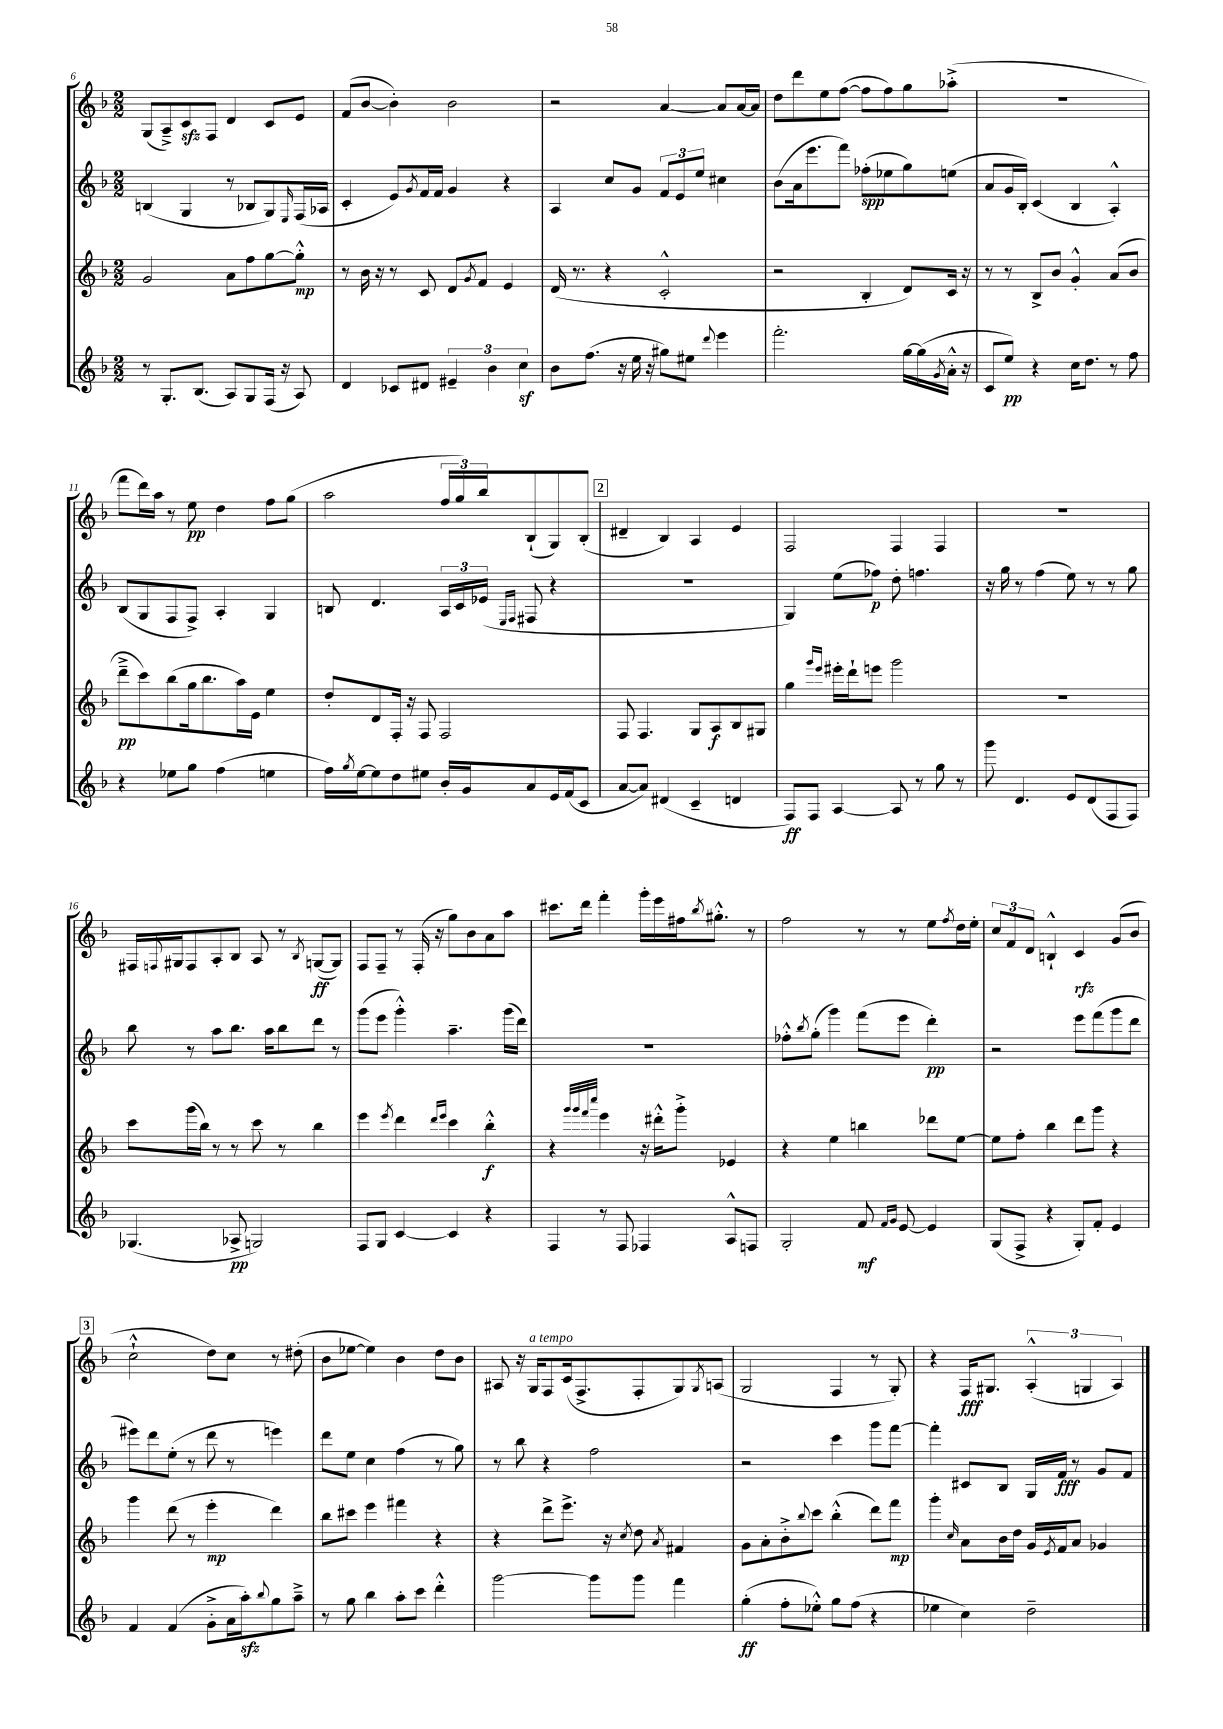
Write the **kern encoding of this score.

**kern	**dynam	**kern	**dynam	**kern	**dynam	**kern	**dynam
*part4	*part4	*part3	*part3	*part2	*part2	*part1	*part1
*staff4	*staff4	*staff3	*staff3	*staff2	*staff2	*staff1	*staff1
*clefG2	*	*clefG2	*	*clefG2	*	*clefG2	*
*k[b-]	*	*k[b-]	*	*k[b-]	*	*k[b-]	*
*M2/2	*	*M2/2	*	*M2/2	*	*M2/2	*
=6	=6	=6	=6	=6	=6	=6	=6
8r	.	2g/	.	(4Bn/	.	(8G/L	.
8.G'/L	.	.	.	.	.	8A~^/)	.
.	.	.	.	4G/	.	8czz/	.
(8.B-/J	.	.	.	.	.	.	.
.	.	.	.	.	.	8F/J	.
8A/L)	.	8a\L	.	8r	.	4d/	.
8G/	.	8ff\	.	8B-X/L	.	.	.
(16F/Jk	.	[8gg\	.	8G/)	.	8c/L	.
16r	.	.	.	.	.	.	.
.	.	.	.	16qqE/	.	.	.
8A/)	.	8gg'^^\J]	mp	(16F/L	.	8e/J	.
.	.	.	.	16A-X/JJ	.	.	.
=7	=7	=7	=7	=7	=7	=7	=7
4d/	.	8r	.	4c'/	.	(8f/L	.
.	.	16b-\	.	.	.	[8b-/J	.
.	.	16r	.	.	.	.	.
8c-X/L	.	8r	.	8e/L)	.	4b-'\])	.
.	.	.	.	8qg/	.	.	.
8d#X/J	.	8c/	.	16f/L	.	.	.
.	.	.	.	16f/JJ	.	.	.
6e#X~/	.	8d/L	.	4g/	.	2b-\	.
.	.	8qg/	.	.	.	.	.
.	.	8f/J	.	.	.	.	.
6b-\	.	.	.	.	.	.	.
.	.	4e/	.	4r	.	.	.
6ccz\	.	.	.	.	.	.	.
=8	=8	=8	=8	=8	=8	=8	=8
8b-\L	.	(16d/	.	4A/	.	2r	.
.	.	8.r	.	.	.	.	.
(8.ff\J	.	.	.	.	.	.	.
.	.	4r	.	8cc/L	.	.	.
16r	.	.	.	.	.	.	.
16ee\	.	.	.	8g/J	.	.	.
16r	.	.	.	.	.	.	.
8gg#X\L)	.	2c'^^/	.	12f/L	.	[4a/	.
.	.	.	.	12e/	.	.	.
8ee#X\J	.	.	.	.	.	.	.
.	.	.	.	12ee/J	.	.	.
8qqddd/	.	.	.	.	.	.	.
4eee\	.	.	.	4cc#X\	.	8a/L]	.
.	.	.	.	.	.	[16a/L	.
.	.	.	.	.	.	16a/JJ]	.
=9	=9	=9	=9	=9	=9	=9	=9
2.fff'\	.	2r	.	(8b-\L	.	8dd\L	.
.	.	.	.	16a\k	.	8ddd\	.
.	.	.	.	8.eee\	.	.	.
.	.	.	.	.	.	8ee\	.
.	.	.	.	8fff\J)	.	([8ff\J	.
.	.	4B-'/	.	(8ff-X'\L	spp	8ff\L]	.
.	.	.	.	8ee-X\	.	8ff\)	.
[16gg\LL	.	8d/L)	.	8gg\)	.	8gg\	.
(16gg\]	.	.	.	.	.	.	.
8qg/	.	.	.	.	.	.	.
16a'^^\JJ	.	16c/Jk	.	(8een\J	.	(8aa-X'^\J	.
16r	.	16r	.	.	.	.	.
=10	=10	=10	=10	=10	=10	=10	=10
8c/L	.	8r	.	8a/L	.	1r	.
8ee/J)	pp	8r	.	16g/L	.	.	.
.	.	.	.	16B-'/JJ)	.	.	.
4r	.	8B-^/L	.	(4c/	.	.	.
.	.	8b-/J	.	.	.	.	.
16cc\KL	.	4g'^^/	.	4B-/	.	.	.
8.dd\J	.	.	.	.	.	.	.
8r	.	(8a/L	.	4A'^^/)	.	.	.
8ff\	.	8b-/J	.	.	.	.	.
!!LO:LB:g=z
=11	=11	=11	=11	=11	=11	=11	=11
4r	.	8ddd~^\L	pp	(8B-/L	.	8fff\L	.
.	.	8ccc\)	.	8G/	.	16ddd\L)	.
.	.	.	.	.	.	16aa\JJ	.
8ee-X\L	.	(8bb-\	.	8F/	.	8r	.
8gg\J	.	16gg\k	.	8F^/J)	.	8ee\	pp
.	.	8.bb-\	.	.	.	.	.
(4ff\	.	.	.	4A'/	.	4dd\	.
.	.	16aa\L)	.	.	.	.	.
.	.	16e\JJ	.	.	.	.	.
4een\	.	4ee\	.	4G/	.	8ff\L	.
.	.	.	.	.	.	(8gg\J	.
=12	=12	=12	=12	=12	=12	=12	=12
16ff\LL)	.	8dd'/L	.	8Bn/	.	2aa\	.
8qgg/	.	.	.	.	.	.	.
[16ee\J	.	.	.	.	.	.	.
8ee\]	.	8d/	.	4.d/	.	.	.
8dd\	.	16F'/Jk	.	.	.	.	.
.	.	16r	.	.	.	.	.
8ee#X\J	.	8F/	.	.	.	.	.
16b-'/LL	.	2F/	.	24A/LL	.	24ff/LL	.
.	.	.	.	24c/	.	24gg/)	.
16g/J	.	.	.	.	.	.	.
.	.	.	.	(24e-X/JJ	.	24bb-/J	.
.	.	.	.	16qqE/LL	.	.	.
.	.	.	.	16qqF/JJ	.	.	.
8a/	.	.	.	8F#X/	.	(8B-`/	.
16e/L	.	.	.	4r	.	8G/)	.
(16f/J	.	.	.	.	.	.	.
8c/J	.	.	.	.	.	(8B-'/J	.
!!LO:REH:place=s1:t=2
=13	=13	=13	=13	=13	=13	=13	=13
[8a/L	.	8F/	.	1r	.	4d#X~/	.
8a/J])	.	4.F/	.	.	.	.	.
(4d#X/	.	.	.	.	.	4B-/)	.
4c~/	.	8G/L	.	.	.	4A/	.
.	.	8A/	f	.	.	.	.
4dn/	.	8B-/	.	.	.	4e/	.
.	.	8G#X/J	.	.	.	.	.
=14	=14	=14	=14	=14	=14	=14	=14
8F/L)	ff	4gg\	.	4G/)	.	2F/	.
8F/J	.	.	.	.	.	.	.
.	.	16qqggg/LL	.	.	.	.	.
.	.	16qqeee/JJ	.	.	.	.	.
[4A/	.	16eee#X'\LL	.	(8ee\L	.	.	.
.	.	16ddd`\J	.	.	.	.	.
.	.	8eeen\J	.	8ff-X\J)	p	.	.
8A/]	.	2ggg\	.	8dd'\	.	4F/	.
8r	.	.	.	4.ffn\	.	.	.
8gg\	.	.	.	.	.	4F/	.
8r	.	.	.	.	.	.	.
=15	=15	=15	=15	=15	=15	=15	=15
8ggg\	.	1r	.	16r	.	1r	.
.	.	.	.	16gg\	.	.	.
4.d/	.	.	.	8r	.	.	.
.	.	.	.	(4ff\	.	.	.
8e/L	.	.	.	8ee\)	.	.	.
(8d/	.	.	.	8r	.	.	.
8F/	.	.	.	8r	.	.	.
8F/J)	.	.	.	8gg\	.	.	.
!!LO:LB:g=z
=16	=16	=16	=16	=16	=16	=16	=16
(4.G-X/	.	8ccc\L	.	8bb-\	.	16F#X/LL	.
.	.	.	.	.	.	8qqFn/	.
.	.	.	.	.	.	16G#X/J	.
.	.	(16ggg\L	.	8r	.	8F/	.
.	.	16bb-\JJ)	.	.	.	.	.
.	.	8r	.	8aa\L	.	8A'/	.
8A-X^/	pp	8r	.	8.bb-\J	.	8B-/J	.
2Gn/)	.	8ccc\	.	.	.	8A/	.
.	.	.	.	16aa\KL	.	.	.
.	.	8r	.	8bb-\	.	8r	.
.	.	.	.	.	.	8qB-/	.
.	.	4bb-\	.	8ddd\J	.	([8Gn/L	ff
.	.	.	.	8r	.	8G/J])	.
=17	=17	=17	=17	=17	=17	=17	=17
8F/L	.	4eee\	.	(8ggg\L	.	8F/L	.
8G/J	.	.	.	8eee\J	.	8F~/J	.
.	.	8qeee/	.	.	.	.	.
[4c/	.	4ddd\	.	4ggg'^^\)	.	8r	.
.	.	.	.	.	.	(16F'/	.
.	.	.	.	.	.	16r	.
.	.	16qqddd/LL	.	.	.	.	.
.	.	16qqeee/JJ	.	.	.	.	.
4c/]	.	4ccc\	.	4.aa~\	.	8gg\L)	.
.	.	.	.	.	.	8b-\	.
4r	.	4bb-'^^\	f	.	.	8a\	.
.	.	.	.	(16ggg\LL	.	8aa\J	.
.	.	.	.	16ddd\JJ)	.	.	.
=18	=18	=18	=18	=18	=18	=18	=18
4F/	.	4r	.	1r	.	8.ccc#X\L	.
.	.	.	.	.	.	16ddd\Jk	.
.	.	32qqggg/LLL	.	.	.	.	.
.	.	32qqggg/	.	.	.	.	.
.	.	32qqfff/	.	.	.	.	.
.	.	32qqcccc/JJJ	.	.	.	.	.
8r	.	4eee\	.	.	.	4fff'\	.
8F/	.	.	.	.	.	.	.
4F-X/	.	16r	.	.	.	16ggg'\LL	.
.	.	16ddd#X'^^\KL	.	.	.	16eee\	.
.	.	8ggg'^\J	.	.	.	16ff#X\J	.
.	.	.	.	.	.	8qbb-/	.
.	.	.	.	.	.	8.gg#X'^^\J	.
8A^^/L	.	4e-X/	.	.	.	.	.
8Fn/J	.	.	.	.	.	8r	.
=19	=19	=19	=19	=19	=19	=19	=19
2G'/	.	4r	.	8ff-X'^^\L	.	2ff\	.
.	.	.	.	8qbb-/	.	.	.
.	.	.	.	(8gg'\J	.	.	.
.	.	4ee\	.	4ggg\)	.	.	.
8f/	mf	4bbn\	.	(8fff\L	.	8r	.
16qqf/LL	.	.	.	.	.	.	.
16qqg/JJ	.	.	.	.	.	.	.
[8e/	.	.	.	8eee\J	.	8r	.
4e/]	.	8ddd-X\L	.	4ddd'\)	pp	8ee\L	.
.	.	.	.	.	.	8qff/	.
.	.	[8ee\J	.	.	.	16dd\L	.
.	.	.	.	.	.	16ee'\JJ	.
=20	=20	=20	=20	=20	=20	=20	=20
(8G/L	.	8ee\L]	.	2r	.	12cc/L	.
.	.	.	.	.	.	12f/	.
8F^/J	.	8ff'\J	.	.	.	.	.
.	.	.	.	.	.	12d/J	.
4r	.	4bb-\	.	.	.	4Bn`^^/	.
8G'/L)	.	8ddd\L	.	8eee\L	.	4c/	rfz
8f'/J	.	8ggg\J	.	(8fff\	.	.	.
4e/	.	4r	.	8ggg\	.	(8g/L	.
.	.	.	.	8ddd\J	.	8b-/J	.
!!LO:LB:g=z
!!LO:REH:place=s1:t=3
=21	=21	=21	=21	=21	=21	=21	=21
4f/	.	4ggg\	.	8eee#X\L)	.	2cc`^^\	.
.	.	.	.	8ddd\	.	.	.
(4f/	.	(8ddd\	.	(8ee'\J	.	.	.
.	.	8r	.	8r	.	.	.
8g'^\L	.	4eee'\	mp	8ddd\	.	8dd\L)	.
16a\L	.	.	.	8r	.	8cc\J	.
16aazz'\J)	.	.	.	.	.	.	.
8qqbb-/	.	.	.	.	.	.	.
8gg\	.	4ddd\)	.	4eeen\)	.	8r	.
8aa~^\J	.	.	.	.	.	(8dd#X'\	.
=22	=22	=22	=22	=22	=22	=22	=22
8r	.	8bb-\L	.	8ddd\L	.	8b-\L	.
8gg\	.	8ccc#X\J	.	8ee\J	.	[8ee-X\J	.
4bb-\	.	4eee\	.	4cc\	.	4ee-\])	.
8aa'\L	.	4fff#X\	.	(4ff\	.	4b-\	.
8ccc\J	.	.	.	.	.	.	.
4ddd'^^\	.	4r	.	8r	.	8dd\L	.
.	.	.	.	8gg\)	.	8b-\J	.
=23	=23	=23	=23	=23	=23	=23	=23
[2ggg\	.	4r	.	8r	.	8A#X/	.
.	.	.	.	8bb-\	.	16r	.
!	!	!	!	!	!	!LO:TX:a:i:t=a tempo	!
.	.	.	.	.	.	16G/KL	.
.	.	8ddd^\L	.	4r	.	8F/	.
.	.	8.eee^\J	.	.	.	(16c/k	.
.	.	.	.	.	.	8.F^/	.
8ggg\L]	.	.	.	2ff\	.	.	.
.	.	16r	.	.	.	.	.
.	.	8qcc/	.	.	.	.	.
8ggg\J	.	8dd\	.	.	.	8F'/	.
.	.	8qa/	.	.	.	.	.
4fff\	.	4f#X/	.	.	.	8G/)	.
.	.	.	.	.	.	8qG/	.
.	.	.	.	.	.	(8An/J	.
=24	=24	=24	=24	=24	=24	=24	=24
(4gg'\	ff	8g\L	.	2r	.	2G/	.
.	.	8a'\	.	.	.	.	.
8ff'\L	.	8b-'^\	.	.	.	.	.
.	.	8qqbb-/	.	.	.	.	.
8ee-X'^^\J)	.	8ccc\J	.	.	.	.	.
8gg\L	.	(4bb-'^^\	.	4ccc\	.	4F/	.
(8ff\J	.	.	.	.	.	.	.
4r	.	8ddd\L)	.	8ggg\L	.	8r	.
.	.	8fff\J	mp	[8fff\J	.	8G'/)	.
=25	=25	=25	=25	=25	=25	=25	=25
4ee-X\	.	4ggg'\	.	4fff'\]	.	4r	.
.	.	16qqcc/	.	.	.	.	.
4cc\)	.	8a\L	.	8c#X/L	.	16F/KL	fff
.	.	.	.	.	.	8.G#X/J	.
.	.	16b-\L	.	8B-/J	.	.	.
.	.	16dd\JJ	.	.	.	.	.
2dd~\	.	16g/LL	.	16G/LL	.	(6A'^^/	.
.	.	8qe/	.	.	.	.	.
.	.	16f/J	.	16f/JJ	fff	.	.
.	.	8a/J	.	8r	.	.	.
.	.	.	.	.	.	6Gn/	.
.	.	4g-X/	.	8g/L	.	.	.
.	.	.	.	.	.	6A/)	.
.	.	.	.	8f/J	.	.	.
==	==	==	==	==	==	==	==
*-	*-	*-	*-	*-	*-	*-	*-
